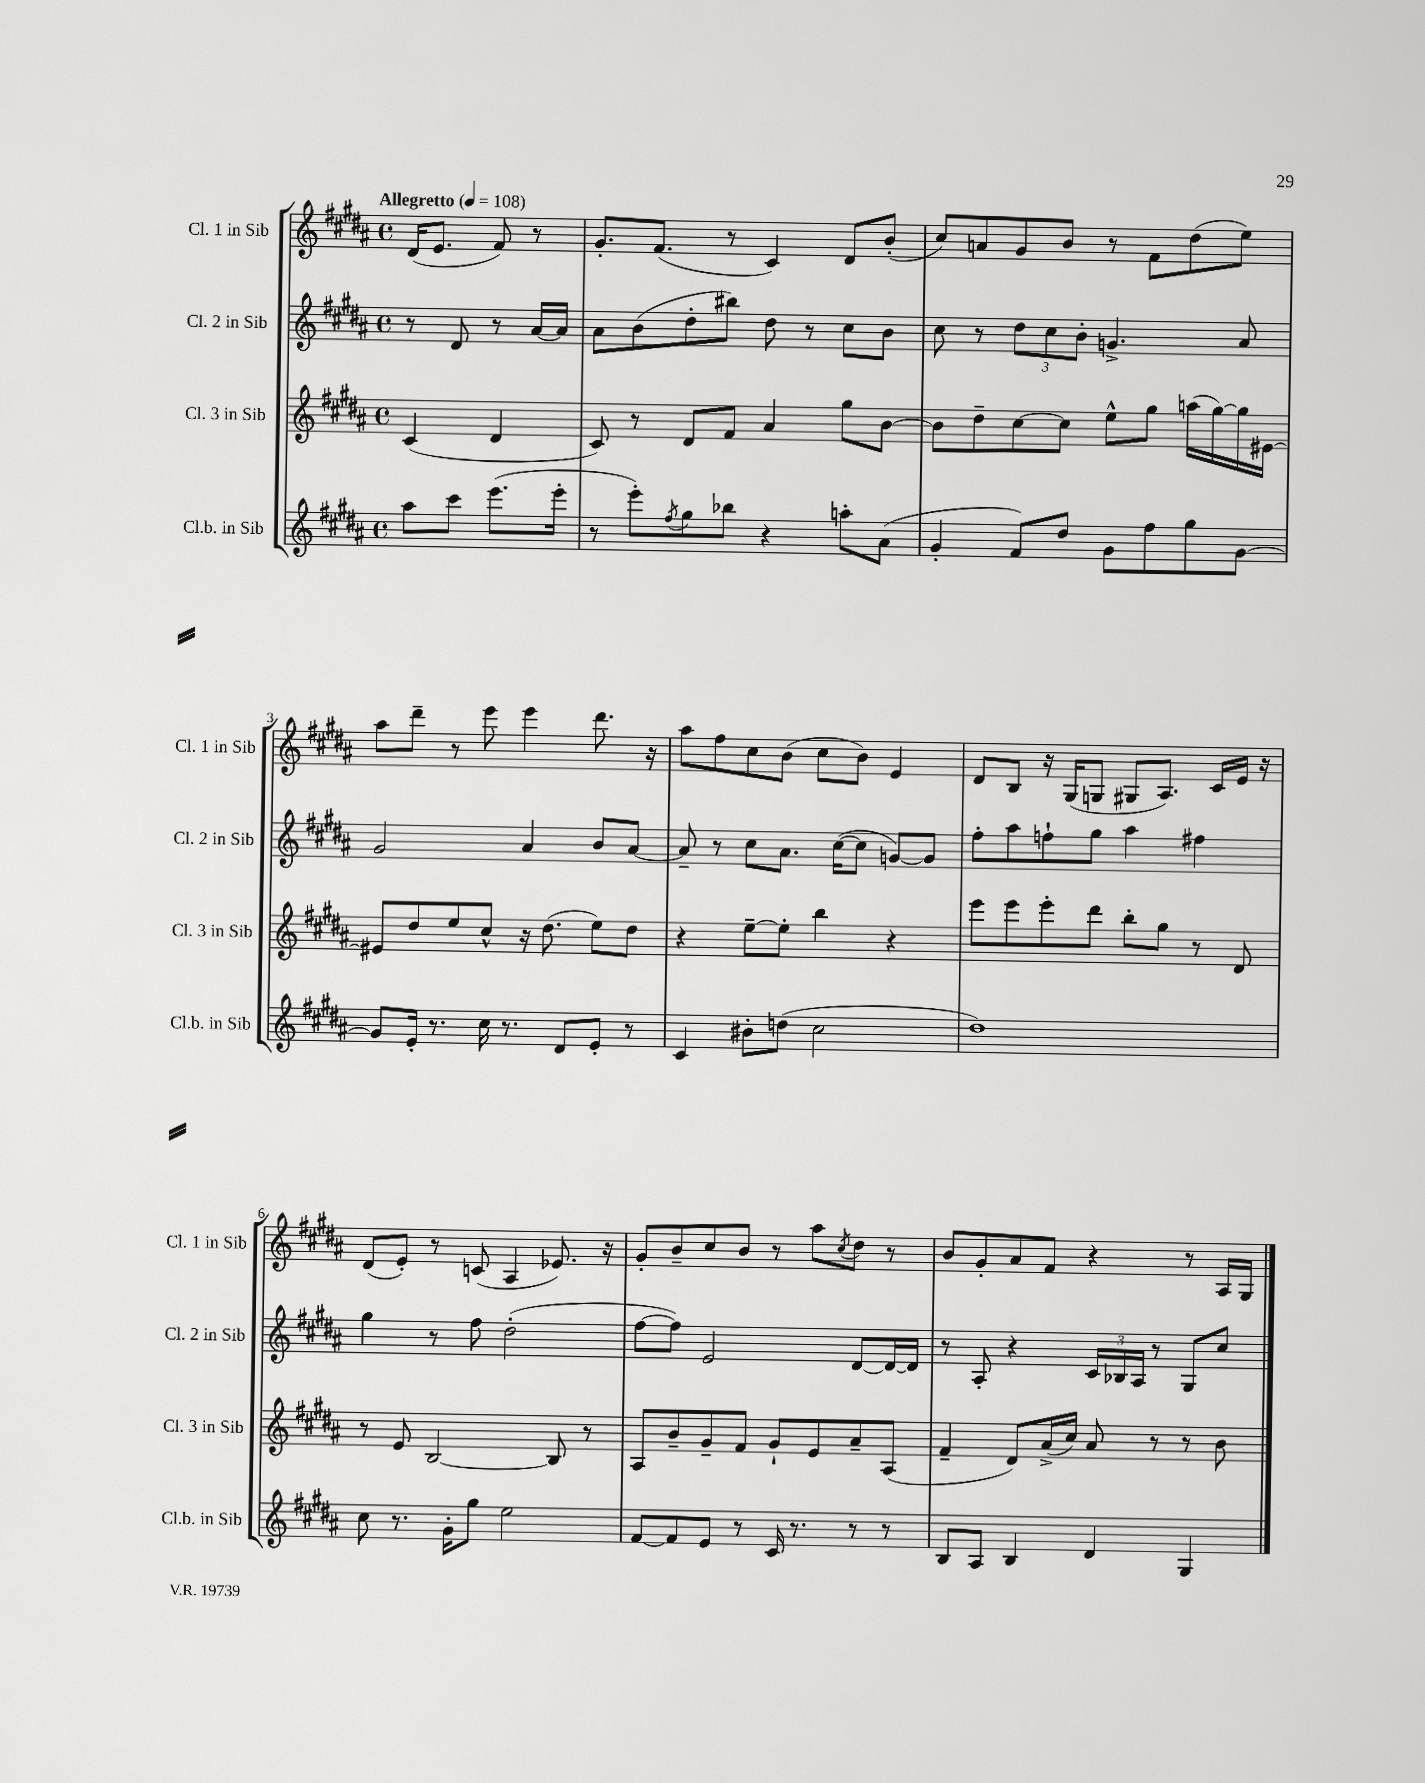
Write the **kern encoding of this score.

**kern	**kern	**kern	**kern
*part4	*part3	*part2	*part1
*staff4	*staff3	*staff2	*staff1
*I"Cl.b. in Sib	*I"Cl. 3 in Sib	*I"Cl. 2 in Sib	*I"Cl. 1 in Sib
*I'Cl.b. in Sib	*I'Cl. 3 in Sib	*I'Cl. 2 in Sib	*I'Cl. 1 in Sib
*clefG2	*clefG2	*clefG2	*clefG2
*k[f#c#g#d#a#]	*k[f#c#g#d#a#]	*k[f#c#g#d#a#]	*k[f#c#g#d#a#]
*M4/4	*M4/4	*M4/4	*M4/4
*met(c)	*met(c)	*met(c)	*met(c)
*MM108	*MM108	*MM108	*MM108
=	=	=	=
!	!	!	!LO:TX:a:B:t=Allegretto
8aa#\L	(4c#/	8r	(16d#/KL
.	.	.	8.e/J
8ccc#\J	.	8d#/	.
(8.eee\L	4d#/	8r	8f#/)
.	.	[16a#/LL	8r
16eee'\Jk	.	16a#/JJ]	.
=1	=1	=1	=1
8r	8c#/)	8a#\L	8.g#'/L
8eee'\L)	8r	(8b\	.
.	.	.	(8.f#/J
8qff#/	.	.	.
8gg#\	8d#/L	8dd#'\	.
8bb-X\J	8f#/J	8bb#X\J)	8r
4r	4a#/	8dd#\	4c#/)
.	.	8r	.
8aan'\L	8gg#\L	8cc#\L	8d#/L
(8a#\J	[8b\J	8b\J	(8b'/J
=2	=2	=2	=2
4g#'/	8b\L]	8cc#\	8cc#/L)
.	8dd#~\	8r	8an/
8f#/L)	[8cc#\	12dd#\L	8g#/
.	.	12cc#\	.
8dd#/J	8cc#\J]	.	8b/J
.	.	12b'\J	.
8g#\L	8ee^^\L	4.gn^/	8r
8ff#\	8gg#\J	.	8f#\L
8gg#\	(16aan\LL	.	(8dd#\
.	[16gg#\)	.	.
[8g#\J	16gg#\]	8a#/	8ee\J)
.	[16e#X\JJ	.	.
!!LO:LB:g=z
=3	=3	=3	=3
8g#/L]	8e#X/L]	2g#/	8aa#\L
16e'/Jk	8dd#/	.	8ddd#~\J
8.r	.	.	.
.	8ee/	.	8r
16cc#\	8cc#^^/J	.	8eee\
8.r	.	.	.
.	16r	4a#/	4eee\
.	(8.dd#\	.	.
8d#/L	.	.	.
8e'/J	8ee\L)	8b/L	8.ddd#\
8r	8dd#\J	[8a#/J	.
.	.	.	16r
=4	=4	=4	=4
4c#/	4r	8a#~/]	8aa#\L
.	.	8r	8ff#\
8b#X'\L	[8ee~\L	8cc#\L	8cc#\
(8ddn\J	8ee'\J]	8.a#\J	(8b\J
2cc#\	4bb\	.	8cc#\L
.	.	([16cc#\KL	.
.	.	8cc#\J]	8b\J)
.	4r	[8gn/L)	4e/
.	.	8g/J]	.
=5	=5	=5	=5
1dd#)	8eee\L	8ff#'\L	8d#/L
.	8eee\	8aa#\	8B/J
.	8eee'\	8ffn`\	16r
.	.	.	(16G#/KL
.	8ddd#\J	8gg#\J	8Gn/J
.	8bb'\L	4aa#\	8G#X/L
.	8gg#\J	.	8.A#/J)
.	8r	4ff#X\	.
.	.	.	16c#/LL
.	8d#/	.	16e/JJ
.	.	.	16r
!!LO:LB:g=z
=6	=6	=6	=6
8cc#\	8r	4gg#\	(8d#/L
8.r	8e/	.	8e'/J)
.	[2B/	8r	8r
16g#'\KL	.	.	.
8gg#\J	.	8ff#\	(8cn/
2ee\	.	(2dd#'\	4A#/
.	8B/]	.	8.e-X/)
.	8r	.	.
.	.	.	16r
=7	=7	=7	=7
[8f#/L	8A#/L	[8ff#\L	8g#'/L
8f#/]	8b~/	8ff#\J])	8b~/
8e/J	8g#~/	2e/	8cc#/
8r	8f#/J	.	8b/J
16c#/	8g#`/L	.	8r
8.r	.	.	.
.	8e/	.	8aa#\L
.	.	.	8qcc#/
8r	8a#~/	[8d#/L	8dd#\J
8r	(8A#/J	16d#/L_	8r
.	.	16d#/JJ]	.
=8	=8	=8	=8
8B/L	4f#~/	8r	8b/L
8A#/J	.	8A#'/	8g#'/
4B/	8d#/L)	4r	8a#/
.	(16a#^/L	.	8f#/J
.	16cc#/JJ)	.	.
4d#/	8a#/	24c#/LL	4r
.	.	24B-X/	.
.	.	24A#/JJ	.
.	8r	8r	.
4G#/	8r	8G#/L	8r
.	8b\	8cc#/J	16A#/LL
.	.	.	16G#/JJ
==	==	==	==
*-	*-	*-	*-
